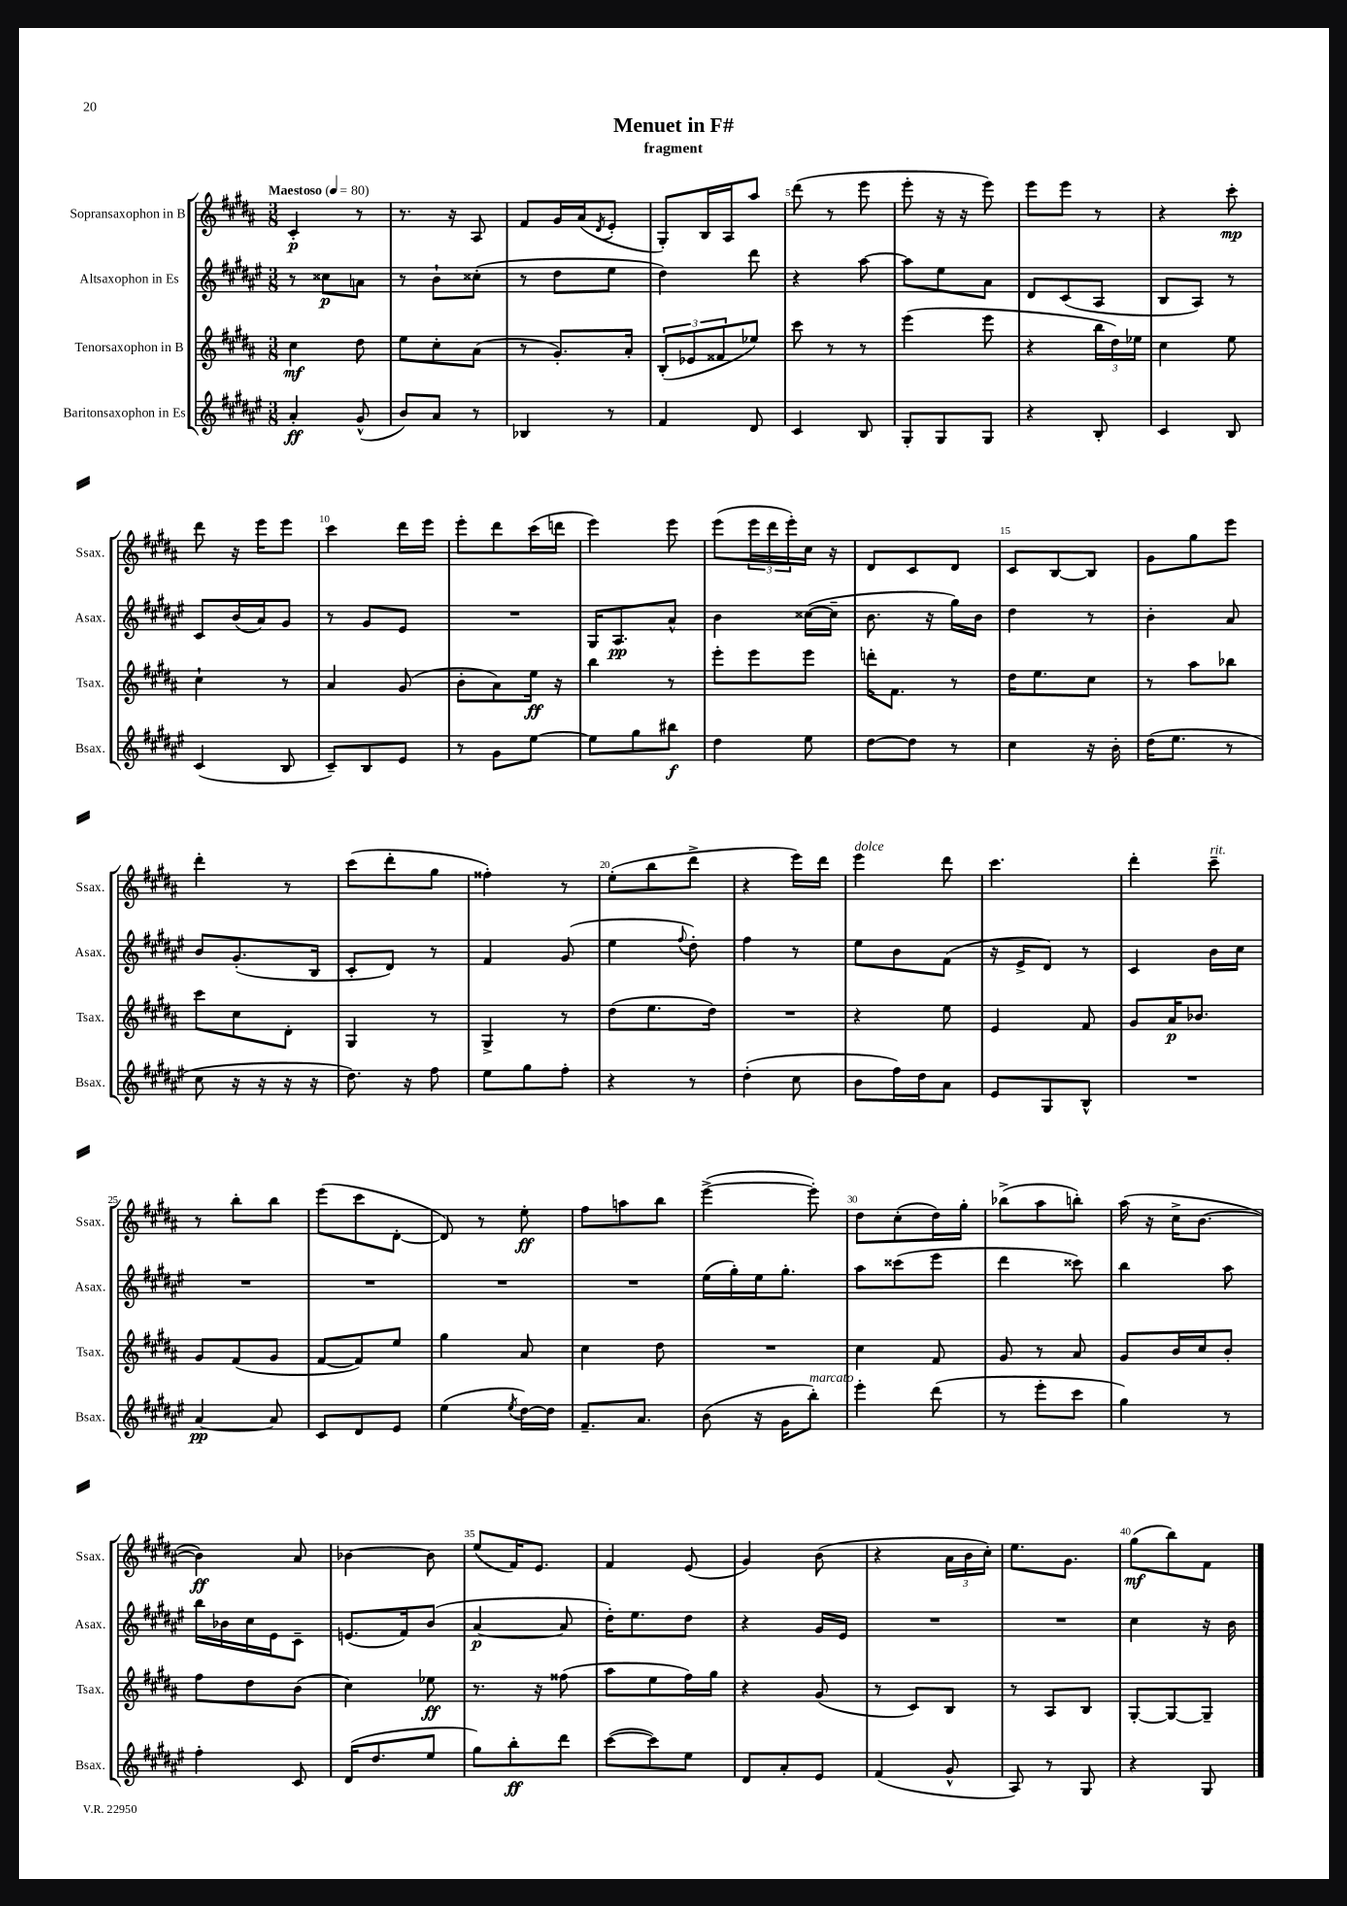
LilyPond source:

\header { title = "Menuet in F#" subtitle = "fragment" }
<<
\new StaffGroup <<
\new Staff = "s0" \with { instrumentName = "Sopransaxophon in B" shortInstrumentName = "Ssax." } {
    \clef treble \key b \major \numericTimeSignature \time 3/8 \tempo "Maestoso" 4 = 80
    cis'4-.\p r8 |
    r8. r16 ais8 |
    fis'8 gis'16 ais'16( \acciaccatura { dis'8 } e'8-. |
    gis8-.) b16 ais16 ais''8 |
    dis'''8( r8 e'''8 |
    e'''8-. r16 r16 e'''8) |
    e'''8 e'''8 r8 |
    r4 cis'''8-.\mp |
    dis'''8 r16 e'''16 e'''8 |
    cis'''4 dis'''16 e'''16 |
    e'''8-. dis'''8 cis'''16( d'''16 |
    e'''4) e'''8 |
    e'''8( \tuplet 3/2 { e'''16 dis'''16 e'''16-.) } cis''16 r16 |
    dis'8 cis'8 dis'8 |
    cis'8 b8~ b8 |
    gis'8 gis''8 e'''8 |
    dis'''4-. r8 |
    cis'''8( dis'''8-. gis''8 |
    fisis''4-.) r8 |
    e''8-.( b''8 dis'''8-> |
    r4 e'''16) dis'''16 |
    e'''4^\markup { \italic "dolce" } dis'''8 |
    cis'''4. |
    dis'''4-. cis'''8--^\markup { \italic "rit." } |
    r8 b''8-. b''8 |
    e'''8( cis'''8 dis'8~-. |
    dis'8) r8 e''8-.\ff |
    fis''8 a''8 b''8 |
    e'''4~->( e'''8-.) |
    dis''8 cis''8-.( dis''16) gis''16-. |
    bes''8->( ais''8 b''8-.) |
    ais''16( r16 cis''16-> b'8.~ |
    b'4\ff) ais'8 |
    bes'4~ bes'8 |
    e''8( fis'16) e'8. |
    fis'4 e'8( |
    gis'4) b'8( |
    r4 \tuplet 3/2 { ais'16 b'16 cis''16-.) } |
    e''8. gis'8. |
    gis''8\mf( b''8) fis'8 \bar "|." |
}
\new Staff = "s1" \with { instrumentName = "Altsaxophon in Es" shortInstrumentName = "Asax." } {
    \clef treble \key fis \major \numericTimeSignature \time 3/8
    r8 cisis''8\p a'8 |
    r8 b'8-! cisis''8-.( |
    r8 dis''8 eis''8 |
    dis''4) dis'''8 |
    r4 ais''8~ |
    ais''8 eis''8 ais'8 |
    dis'8 cis'8( ais8 |
    b8 ais8) r8 |
    cis'8 b'16( ais'16) gis'8 |
    r8 gis'8 eis'8 |
    R4. |
    gis16 ais8.\pp ais'8-^ |
    b'4 cisis''16~( cisis''16-- |
    b'8. r16 gis''16) b'16 |
    dis''4 r8 |
    b'4-. ais'8 |
    b'8 gis'8.-.( b16 |
    cis'8-. dis'8) r8 |
    fis'4 gis'8( |
    eis''4 \appoggiatura { fis''8 } dis''8-.) |
    fis''4 r8 |
    eis''8 b'8 fis'8( |
    r16 eis'16-> dis'8) r8 |
    cis'4 b'16 cis''16 |
    R4. |
    R4. |
    R4. |
    R4. |
    eis''16( gis''16-.) eis''16 gis''8.-. |
    ais''8 cisis'''8( eis'''8 |
    dis'''4 cisis'''8) |
    b''4 ais''8 |
    b''16 bes'16 cis''16 eis'16 cis'8-- |
    e'8.( fis'16) b'8( |
    ais'4~\p ais'8 |
    dis''16-.) eis''8. dis''8 |
    r4 gis'16 eis'16 |
    R4. |
    R4. |
    cis''4 r16 b'16 \bar "|." |
}
\new Staff = "s2" \with { instrumentName = "Tenorsaxophon in B" shortInstrumentName = "Tsax." } {
    \clef treble \key b \major \numericTimeSignature \time 3/8
    cis''4\mf dis''8 |
    e''8 cis''8-. ais'8( |
    r8 gis'8.-.) ais'16-. |
    \tuplet 3/2 { b8-.( ees'8 fisis'8 } ees''8) |
    cis'''8 r8 r8 |
    e'''4( e'''8 |
    r4 \tuplet 3/2 { b''16 dis''16) ees''16 } |
    cis''4 e''8 |
    cis''4-! r8 |
    ais'4 gis'8( |
    b'8-. ais'8) e''16\ff r16 |
    b''4 r8 |
    e'''8-. e'''8 e'''8 |
    d'''16-. fis'8. r8 |
    dis''16 e''8. cis''8 |
    r8 ais''8 bes''8 |
    cis'''8 cis''8 dis'8-. |
    gis4 r8 |
    gis4-> r8 |
    dis''8( e''8. dis''16) |
    R4. |
    r4 e''8 |
    e'4 fis'8 |
    gis'8 ais'16\p bes'8. |
    gis'8 fis'8( gis'8 |
    fis'8~ fis'8) e''8 |
    gis''4 ais'8 |
    cis''4 dis''8 |
    R4. |
    cis''4 fis'8 |
    gis'8 r8 ais'8 |
    gis'8 b'16 cis''16 b'8-. |
    fis''8 dis''8 b'8( |
    cis''4) ees''8\ff |
    r8. r16 fisis''8( |
    ais''8 e''8 fis''16) gis''16 |
    r4 gis'8( |
    r8 cis'8) b8 |
    r8 ais8 b8 |
    gis8~-. gis8~ gis8-- \bar "|." |
}
\new Staff = "s3" \with { instrumentName = "Baritonsaxophon in Es" shortInstrumentName = "Bsax." } {
    \clef treble \key fis \major \numericTimeSignature \time 3/8
    ais'4-.\ff gis'8-^( |
    b'8) ais'8 r8 |
    bes4 r8 |
    fis'4 dis'8 |
    cis'4 b8 |
    gis8-. gis8 gis8 |
    r4 b8-. |
    cis'4 b8 |
    cis'4( b8 |
    cis'8--) b8 eis'8 |
    r8 gis'8 eis''8~ |
    eis''8 gis''8 bis''8\f |
    dis''4 eis''8 |
    dis''8~ dis''8 r8 |
    cis''4 r16 b'16-. |
    dis''16( eis''8. r8 |
    cis''8 r16 r16 r16 r16 |
    dis''8.) r16 fis''8 |
    eis''8 gis''8 fis''8-. |
    r4 r8 |
    dis''4-.( cis''8 |
    b'8 fis''16) dis''16 ais'8 |
    eis'8 gis8 b8-^ |
    R4. |
    ais'4~\pp ais'8 |
    cis'8 dis'8 eis'8 |
    eis''4( \acciaccatura { eis''8 } dis''16~) dis''16 |
    fis'8.-- ais'8. |
    b'8( r16 gis'16 b''8-.^\markup { \italic "marcato" }) |
    eis'''4-. dis'''8( |
    r8 eis'''8-. cis'''8 |
    gis''4) r8 |
    fis''4-. cis'8 |
    dis'16( dis''8. eis''8 |
    gis''8) b''8-.\ff dis'''8 |
    cis'''8~( cis'''8) eis''8 |
    dis'8 ais'8-. eis'8 |
    fis'4( gis'8-^ |
    ais8) r8 gis8 |
    r4 gis8 \bar "|." |
}
>>
>>
\layout { \context { \Score \override BarNumber.break-visibility = ##(#f #t #t) barNumberVisibility = #(every-nth-bar-number-visible 5) } }
